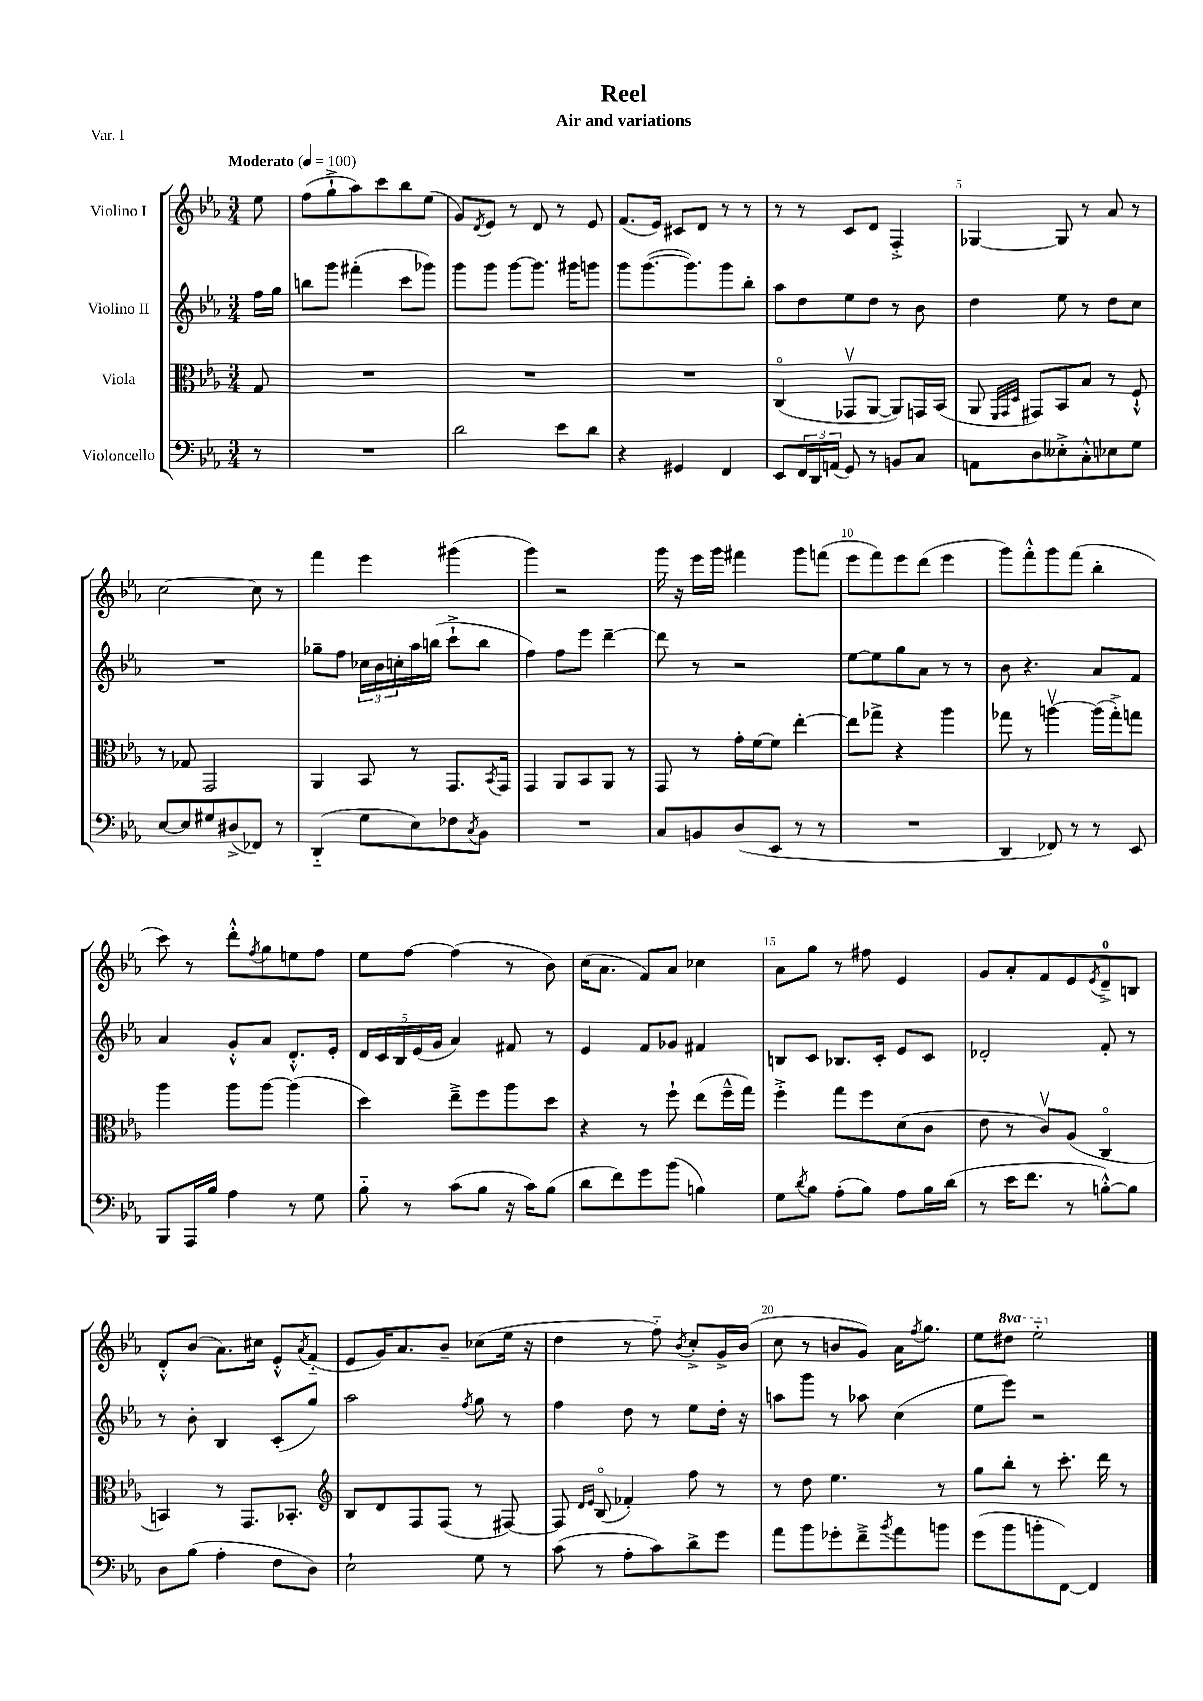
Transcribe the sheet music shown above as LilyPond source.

\header { title = "Reel" subtitle = "Air and variations" piece = "Var. I" }
<<
\new StaffGroup <<
\new Staff = "s0" \with { instrumentName = "Violino I" } {
    \clef treble \key ees \major \numericTimeSignature \time 3/4 \set Staff.ottavationMarkups = #ottavation-simple-ordinals \partial 8 \tempo "Moderato" 4 = 100
    ees''8 |
    f''8( g''8-!-> aes''8) c'''8 bes''8 ees''8( |
    g'8) \acciaccatura { d'8 } ees'8 r8 d'8 r8 ees'8 |
    f'8.( ees'16) cis'8 d'8 r8 r8 |
    r8 r8 c'8 d'8 f4-.-> |
    ges4~ ges8 r8 aes'8 r8 |
    c''2~ c''8 r8 |
    f'''4 ees'''4 gis'''4( |
    g'''4) r2 |
    g'''16 r16 ees'''16 g'''16 fis'''4 g'''8 f'''8( |
    ees'''8 f'''8) ees'''8 d'''8( ees'''4 |
    g'''8) f'''8-.-^ g'''8 f'''8( bes''4-. |
    c'''8) r8 d'''8-.-^ \acciaccatura { f''8 } g''8 e''8 f''8 |
    ees''8 f''8~ f''4( r8 bes'8) |
    c''16( aes'8. f'8) aes'8 ces''4 |
    aes'8 g''8 r8 fis''8 ees'4 |
    g'8 aes'8-. f'8 ees'8 \acciaccatura { ees'8 } d'8-0---> b8 |
    d'8-.-^ bes'8( aes'8.) cis''16 ees'8-.-^ \acciaccatura { aes'8 } f'8-_( |
    ees'8 g'16) aes'8. bes'8-- ces''8( ees''16 r16 |
    d''4 r8 f''8-_) \acciaccatura { bes'8 } c''8-.-> g'16-> bes'16( |
    c''8 r8 b'8 g'8) aes'16 \acciaccatura { f''8 } g''8. |
    ees''8 \ottava #1 dis'''8 ees'''2-_ \ottava #0 \bar "|." |
}
\new Staff = "s1" \with { instrumentName = "Violino II" } {
    \clef treble \key ees \major \numericTimeSignature \time 3/4 \partial 8
    f''16 g''16 |
    b''8 g'''8 fis'''4-.( c'''8 ges'''8) |
    g'''8 g'''8 g'''8~ g'''8. gis'''16 g'''8 |
    g'''8 g'''8.~( g'''8.) g'''8 bes''8-. |
    aes''8 d''8 ees''8 d''8 r8 bes'8 |
    d''4 ees''8 r8 d''8 c''8 |
    R2. |
    ges''8-- f''8 \tuplet 3/2 { ces''16 bes'16 c''16-. } aes''16 b''16( c'''8-!-> b''8 |
    f''4) f''8 ees'''8 d'''4~-- |
    d'''8 r8 r2 |
    ees''8~ ees''8 g''8 aes'8 r8 r8 |
    bes'8 r4. aes'8 f'8 |
    aes'4 g'8-.-^ aes'8 d'8.-.-^ ees'16-. |
    \tuplet 5/4 { d'16 c'16 bes16 ees'16( g'16 } aes'4) fis'8 r8 |
    ees'4 f'8 ges'8 fis'4 |
    b8 c'8 bes8. c'16-. ees'8 c'8 |
    des'2-. f'8-. r8 |
    r8 bes'8-. bes4 c'8-.( g''8) |
    aes''2 \acciaccatura { f''8 } g''8 r8 |
    f''4 d''8 r8 ees''8 d''16-. r16 |
    a''8 g'''8 r8 aes''8 c''4( |
    ees''8 ees'''8) r2 \bar "|." |
}
\new Staff = "s2" \with { instrumentName = "Viola" } {
    \clef alto \key ees \major \numericTimeSignature \time 3/4 \partial 8
    g8 |
    R2. |
    R2. |
    R2. |
    c4\flageolet( ges,8\upbow aes,8~ aes,8) g,16 bes,16( |
    aes,8 \grace { f,32 g,32 d32 } gis,8) bes,8 bes8 r8 f8-!-^ |
    r8 ges8 g,2 |
    aes,4 bes,8 r8 g,8. \acciaccatura { bes,8 } g,16 |
    g,4 aes,8 bes,8 aes,8 r8 |
    g,8 r8 g'16-. f'16~ f'8 ees''4~-. |
    ees''8 ges''8-> r4 aes''4 |
    ges''8 r8 a''4~\upbow a''16( ges''16-.->) g''8 |
    aes''4 aes''8 aes''8~ aes''4( |
    d''4) ees''8---> f''8 aes''8 d''8 |
    r4 r8 f''8-! ees''8( f''16---^ g''16) |
    f''4-.-> g''8 f''8 d'8( c'8 |
    ees'8 r8 c'8\upbow) aes8( c4\flageolet |
    b,4) r8 g,8. bes,8.-. |
    \clef treble bes8 d'8 f8 f8( r8 fis8~) |
    fis8 \grace { d'16 ees'16 } bes8\flageolet( fes'4-.) f''8 r8 |
    r8 d''8 ees''4. r8 |
    g''8 bes''8-. r8 c'''8.-. d'''16 r8 \bar "|." |
}
\new Staff = "s3" \with { instrumentName = "Violoncello" } {
    \clef bass \key ees \major \numericTimeSignature \time 3/4 \partial 8
    r8 |
    R2. |
    d'2 ees'8 d'8 |
    r4 gis,4 f,4 |
    ees,8 \tuplet 3/2 { f,16 d,16 a,16( } g,8) r8 b,8 c8 |
    a,8 d8 eeses8-.-> c8-.-^ ees8 g8 |
    ees8~ ees8 gis8 dis8->( fes,8) r8 |
    d,4-_( g8 ees8) fes8 \acciaccatura { c8 } bes,8 |
    R2. |
    c8 b,8 d8( ees,8 r8 r8 |
    R2. |
    d,4 fes,8) r8 r8 ees,8 |
    bes,,8 aes,,16 bes16 aes4 r8 g8 |
    bes8-_ r8 c'8( bes8 r16 c'16) bes8( |
    d'8 f'8) g'8 bes'8( b4) |
    g8 \acciaccatura { d'8 } bes8 aes8-.( bes8) aes8 bes16 d'16( |
    r8 ees'16 f'8. r8 b8~-.-^) b8 |
    d8 bes8( aes4-. f8 d8) |
    ees2-! g8 r8 |
    c'8( r8 aes8-. c'8) d'8-> g'8 |
    aes'8 bes'8 ges'8-. f'8---> \acciaccatura { bes'8 } aes'8 b'8 |
    g'8( bes'8 b'8-. f,8~) f,4 \bar "|." |
}
>>
>>
\layout { \context { \Score \override BarNumber.break-visibility = ##(#f #t #t) barNumberVisibility = #(every-nth-bar-number-visible 5) } }
